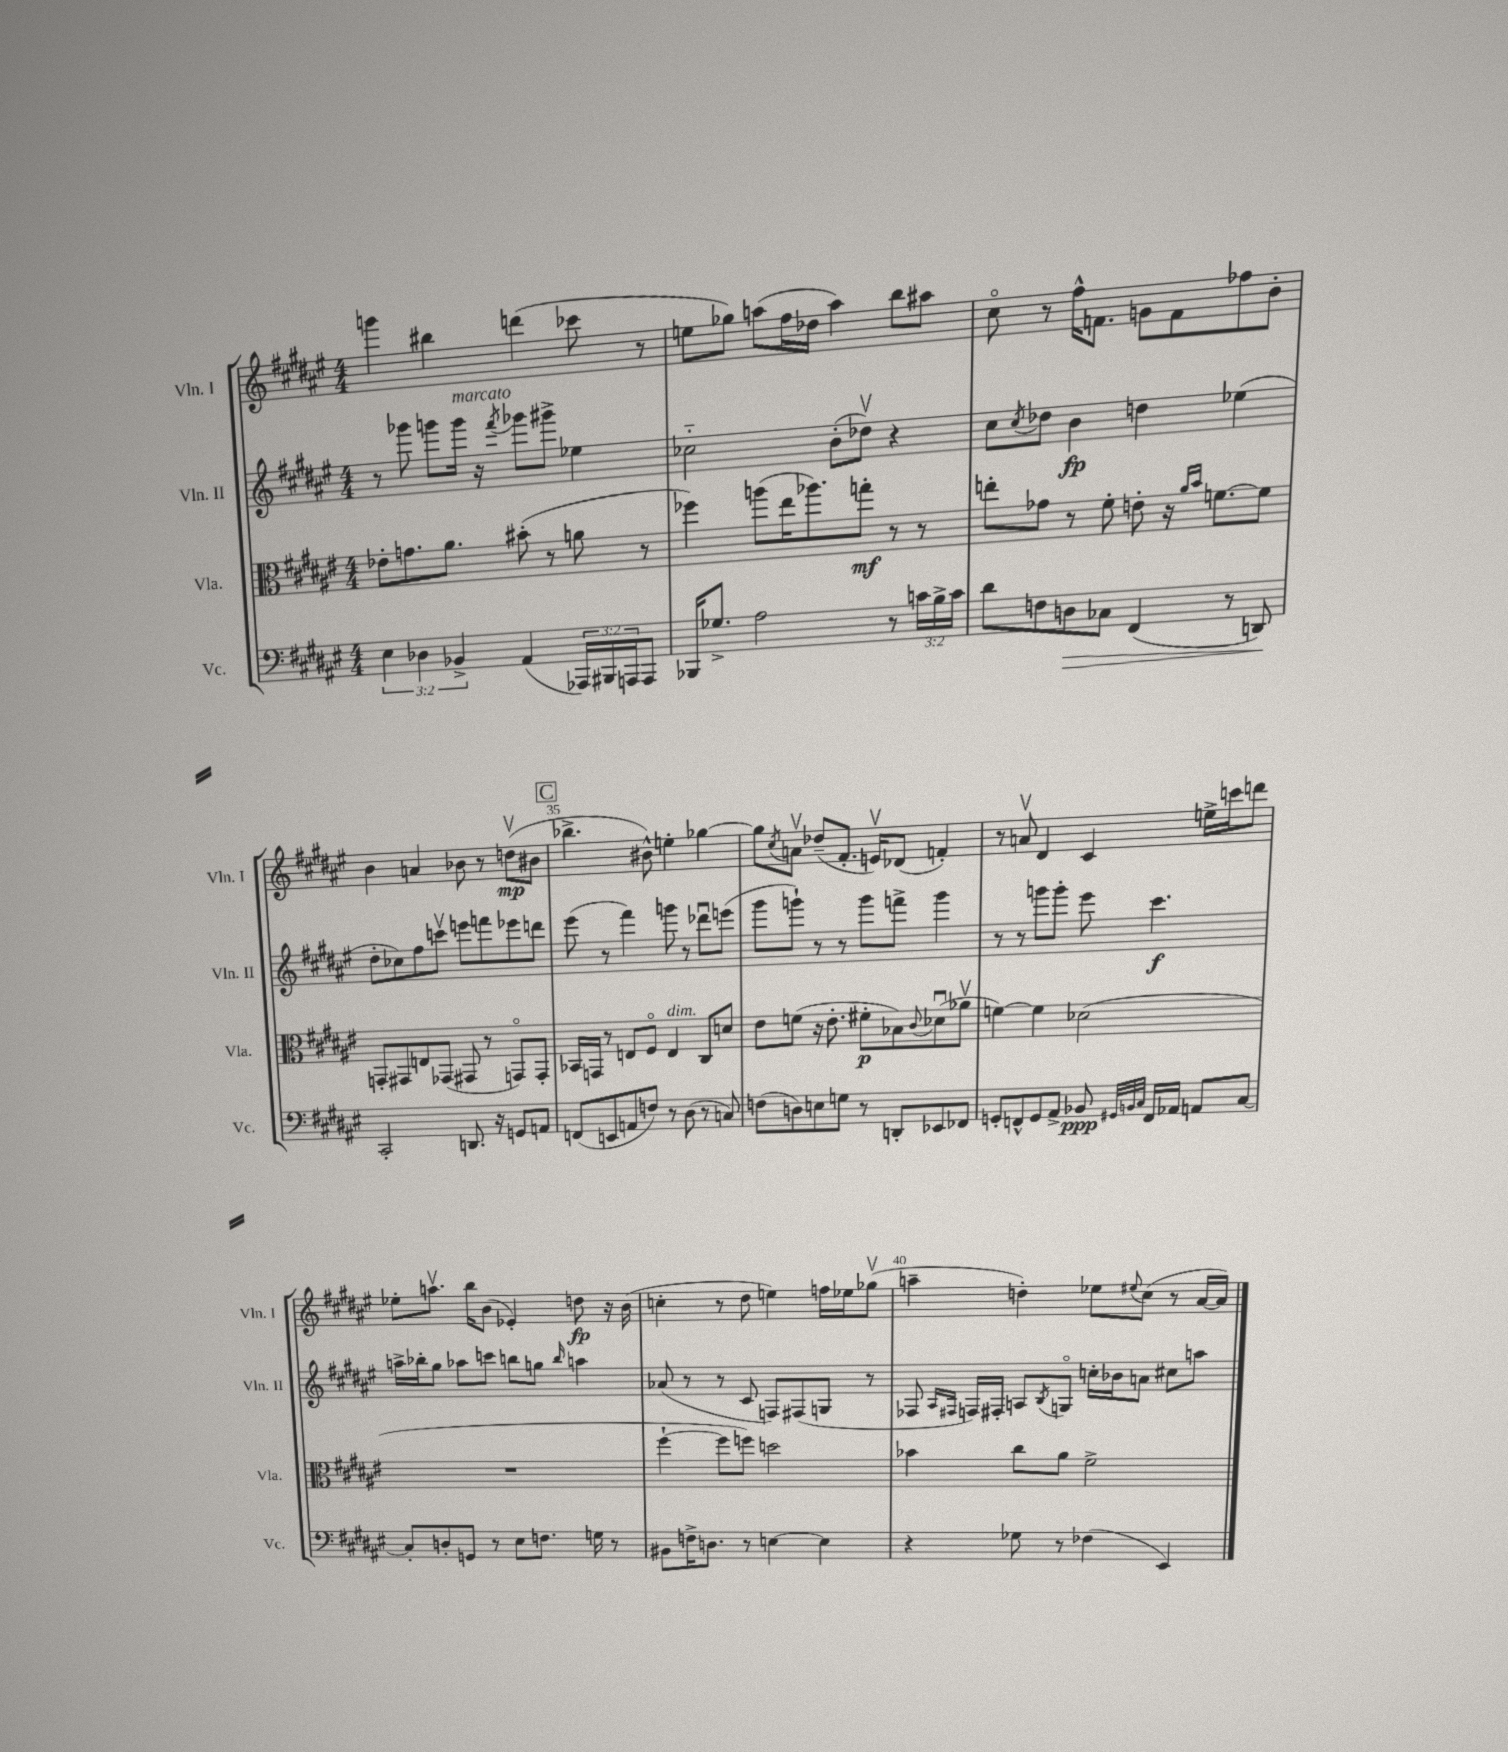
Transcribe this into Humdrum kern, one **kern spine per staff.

**kern	**kern	**kern	**kern
*staff4	*staff3	*staff2	*staff1
*clefF4	*clefC3	*clefG2	*clefG2
*k[f#c#g#d#a#e#]	*k[f#c#g#d#a#e#]	*k[f#c#g#d#a#e#]	*k[f#c#g#d#a#e#]
*M4/4	*M4/4	*M4/4	*M4/4
6E#	8e-'	8r	4ggg
.	8.g	8ggg-	.
6D-	.	.	.
.	.	8ggg	4bb#
.	8.a#	.	.
6BB-^	.	.	.
.	.	16ggg	.
.	.	16r	.
.	.	8qfff#	.
(4AA#	(8b#'	8ggg-	(4ddd
.	8r	8ggg#^	.
24AAA-)	8a	4ee-	8ccc-
24BBB#	.	.	.
24AAA	.	.	.
8AAA	8r	.	8r
=	=	=	=
16BBB-	4ff-)	2cc-'~	8ee
8.G-^	.	.	.
.	.	.	8gg-)
2A#	(8aa	.	(8aa
.	16ee#	.	16ff#
.	8.aa-)	.	16dd-
.	.	(8b'	4aa)
.	8gg'	8dd-v)	.
8r	8r	4r	8bb
24c	8r	.	8aa#
24B^	.	.	.
24c	.	.	.
=	=	=	=
8d#	8ee'	8cc#	8cc#o
.	.	8qcc#	.
8F	8g-	8dd-	8r
8D	8r	4b	16ff#^^
.	.	.	8.f
8C-	8f#'	.	.
(4FF#	8e'	4dd	8g
.	16r	.	8f
.	16qqa#	.	.
.	16qqb	.	.
.	[8.f	.	.
8r	.	(4ee-	8ff-
8DD)	8f]	.	8b'
=	=	=	=
2CC#'	8GG'	8dd#'	4b
.	8GG#	8cc-)	.
.	8E	8ff#	4a
.	(8GG-	8cccv	.
8.DD	8GG#	8eee	8b-
.	8r	8fff	8r
16r	.	.	.
8GG	8GGo)	8eee-	(8ddv
8AA	8GG'	8ddd	8b#
=	=	=	=
(8FF	16BB-	(8eee#	4.bb-^
.	16GG	.	.
8EE	8r	8r	.
8AA	8E	4fff#)	.
8F)	8F#o	.	8b#^^)
8r	4E	8ggg	4ee'
(8D#	.	8r	.
8r	8C#	8ddd-u	[4gg-
8C)	8d	(8eee	.
=	=	=	=
(8F	8e#	8ggg#	8gg-]
.	.	.	8qcc#
8D)	(8f	8ggg`)	8av
8E	16r	8r	(8dd-~
.	8.e#'	.	.
8G	.	8r	8.f#'
8r	8f#'	8ggg	.
.	.	.	16ev)
8DD'	8B-)	8fff^	(8d-
.	8qqc#	.	.
8EE-	(8d-u	4ggg	4f')
8FF-	8a-v	.	.
=	=	=	=
8GG'	[4f)	8r	8r
8FF^^	.	8r	8av
8GG	4f]	8ggg	4d#
8AA#^	.	8ggg'	.
8BB-	(2d-	8eee#	4c#
32qqGG#	.	.	.
32qqBB	.	.	.
32qqC#	.	.	.
16FF	.	4.ccc#	.
16AA-	.	.	.
8AA	.	.	16ee^
.	.	.	16ccc
[8C#	.	.	8ddd
=	=	=	=
8C#']	1r	16aa^	8ee-'
.	.	16bb-'	.
8D'	.	8gg#	8.aav
8GG	.	8aa-	.
.	.	.	16bb
8r	.	8ccc	(8b
8E#	.	8bb	4e-')
8.F	.	8gg	.
.	.	16qqbb	.
.	.	4aa	8dd
16G	.	.	.
8r	.	.	16r
.	.	.	(16b
=	=	=	=
8BB#	[4ff#`	(8a-	4cc'
16F^	.	8r	.
8.D	.	.	.
.	8ff#]	8r	8r
8r	8ff)	8c#	8dd#
[4E	2dd	8F)	4ee)
.	.	(8F#	.
4E]	.	8G	16ff
.	.	.	16ee-
.	.	8r	(8gg-v
=	=	=	=
4r	4b-	8F-	4aa~
.	.	16qqA#	.
.	.	16qqF#	.
.	.	16F)	.
.	.	16F#'	.
8G-	8cc#	8A	4dd')
.	.	8qB	.
8r	8a#	8Go	.
(4F-	2f#^	16cc'	8ee-
.	.	16b-	.
.	.	.	8qqee#
.	.	8a	(8cc#
4EE#)	.	8cc#	8r
.	.	8aa	[16a#
.	.	.	16a#])
==	==	==	==
*-	*-	*-	*-
